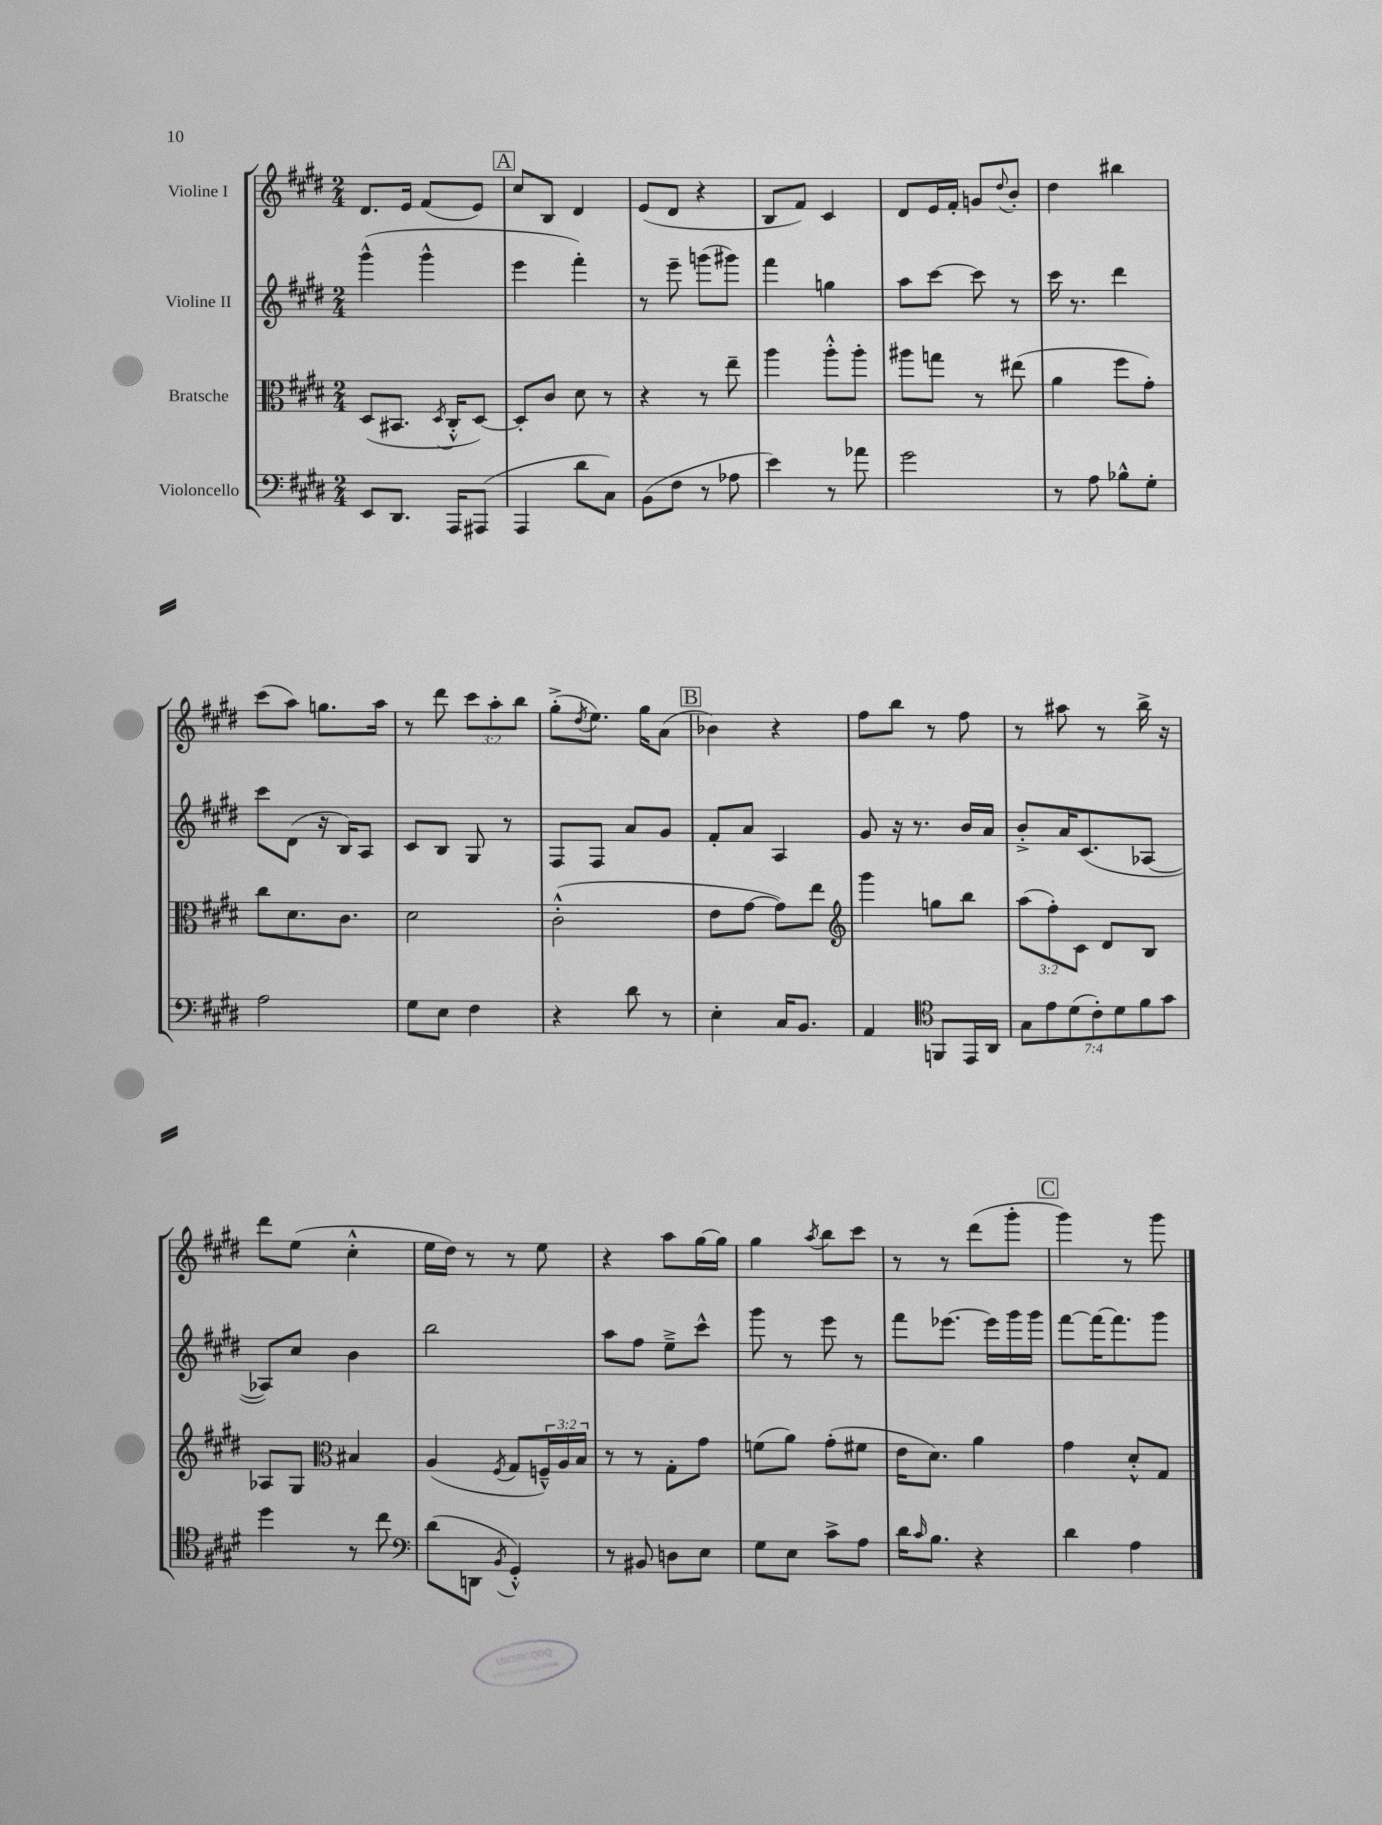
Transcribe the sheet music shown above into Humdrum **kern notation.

**kern	**kern	**kern	**kern
*part4	*part3	*part2	*part1
*staff4	*staff3	*staff2	*staff1
*I"Violoncello	*I"Bratsche	*I"Violine II	*I"Violine I
*clefF4	*clefC3	*clefG2	*clefG2
*k[f#c#g#d#]	*k[f#c#g#d#]	*k[f#c#g#d#]	*k[f#c#g#d#]
*M2/4	*M2/4	*M2/4	*M2/4
=4	=4	=4	=4
8EE/L	(8D#/L	(4ggg#^^\	8.d#/L
8.DD#/J	8.BB#X/J	.	.
.	.	.	16e/Jk
.	.	4ggg#^^\	(8f#/L
.	8qD#/	.	.
16AAA/KL	16C#'^^/KL	.	.
(8AAA#X/J	[8D#/J)	.	8e/J)
!!LO:REH:place=s1:t=A
=5	=5	=5	=5
4AAA/	8D#'/L]	4eee\	8cc#/L
.	8c#/J	.	8B/J
8d#\L	8d#\	4fff#'\)	4d#/
8C#\J)	8r	.	.
=6	=6	=6	=6
(8BB\L	4r	8r	(8e/L
8F#\J	.	8eee~\	8d#/J
8r	8r	(8gggn\L	4r
8A-X\	8ee~\	8ggg#X\J)	.
=7	=7	=7	=7
4e\)	4aa\	4fff#\	8B/L
.	.	.	8f#/J)
8r	8aa'^^\L	4ggn\	4c#/
8a-X\	8aa'\J	.	.
=8	=8	=8	=8
2g#\	8aa#X\L	8aa\L	8d#/L
.	8ggn\J	[8ccc#\J	16e/L
.	.	.	16f#'/JJ
.	8r	8ccc#\]	8gn/L
.	.	.	8qqdd#/
.	(8ee#X\	8r	8b'/J
=9	=9	=9	=9
8r	4a\	16ccc#\	4dd#\
.	.	8.r	.
8A\	.	.	.
8B-X^^\L	8ff#\L	4ddd#\	4bb#X\
8G#'\J	8g#'\J)	.	.
!!LO:LB:g=z
=10	=10	=10	=10
2A\	8cc#\L	8ccc#\L	(8ccc#\L
.	8.d#\	(8d#\J	8aa\J)
.	.	16r	8.ggn\L
.	8.c#\J	16B/KL)	.
.	.	8A/J	.
.	.	.	16aa\Jk
=11	=11	=11	=11
8G#\L	2d#\	8c#/L	8r
8E\J	.	8B/J	8ddd#\
4F#\	.	8G#/	12ccc#\L
.	.	.	12aa'\
.	.	8r	.
.	.	.	12bb\J
=12	=12	=12	=12
4r	(2c#'^^\	8F#/L	(8gg#'^\L
.	.	.	8qdd#/
.	.	8F#/J	8.ee\J)
8d#\	.	8a/L	.
.	.	.	16gg#\KL
8r	.	8g#/J	(8a\J
!!LO:REH:place=s1:t=B
=13	=13	=13	=13
4E'\	8e\L	8f#'/L	4b-X\)
.	[8g#\J	8a/J	.
16C#/KL	8g#\L])	4A/	4r
8.BB/J	.	.	.
.	8ee\J	.	.
=14	=14	=14	=14
*	*clefG2	*	*
4AA/	4ggg#\	8g#/	8ff#\L
.	.	16r	8bb\J
.	.	8.r	.
*clefC4	*	*	*
8FFn/L	8ggn\L	.	8r
16EE/L	8bb\J	16b/LL	8ff#\
16AA/JJ	.	16a/JJ	.
=15	=15	=15	=15
14G#\L	(12aa\L	8b'^/L	8r
14e\	.	.	.
.	12ff#'\)	.	.
.	.	16a/K	8aa#X\
(14d#\	.	.	.
.	12c#\J	.	.
.	.	(8.c#/	.
14c#'\)	.	.	.
.	8d#/L	.	8r
14d#\	.	.	.
14f#\	.	.	.
.	8B/J	[8A-X/J	16bb^\
14g#\J	.	.	.
.	.	.	16r
!!LO:LB:g=z
=16	=16	=16	=16
4dd#\	8A-X/L	8A-X/L])	8ddd#\L
.	8G#/J	8cc#/J	(8ee\J
*	*clefC3	*	*
8r	4B#X/	4b\	4cc#'^^\
8cc#\	.	.	.
=17	=17	=17	=17
*clefF4	*	*	*
(8d#\L	(4A/	2bb\	16ee\LL
.	.	.	16dd#\JJ)
8DDn\J	.	.	8r
8qBB/	8qF#/	.	.
4GG#'^^/)	8G#/L	.	8r
.	24Fn~^^/L)	.	8ee\
.	24A/	.	.
.	24B/JJ	.	.
=18	=18	=18	=18
8r	8r	8aa\L	4r
8BB#X/	8r	8ff#\J	.
8Dn\L	8G#'\L	8ee~^\L	8aa\L
8E\J	8g#\J	8ccc#^^\J	[16gg#\L
.	.	.	16gg#\JJ]
=19	=19	=19	=19
8G#\L	(8fn\L	8ggg#\	4gg#\
8E\J	8a\J)	8r	.
.	.	.	8qaa/
8c#^\L	(8g#'\L	8eee\	8bb\L
8A\J	8f#X\J	8r	8ccc#\J
=20	=20	=20	=20
16d#\KL	16e\KL	8fff#\L	8r
16qqc#/	.	.	.
8.B\J	8.d#\J)	.	.
.	.	[8.eee-X\J	8r
4r	4a\	.	(8ddd#\L
.	.	16eee-\LL]	.
.	.	16ggg#\	8ggg#'\J
.	.	16ggg#\JJ	.
!!LO:REH:place=s1:t=C
=21	=21	=21	=21
4d#\	4g#\	[8fff#\L	4ggg#\)
.	.	16fff#\K_	.
.	.	8.fff#\]	.
4A\	8d#'^^/L	.	8r
.	8G#/J	8ggg#\J	8ggg#\
==	==	==	==
*-	*-	*-	*-
